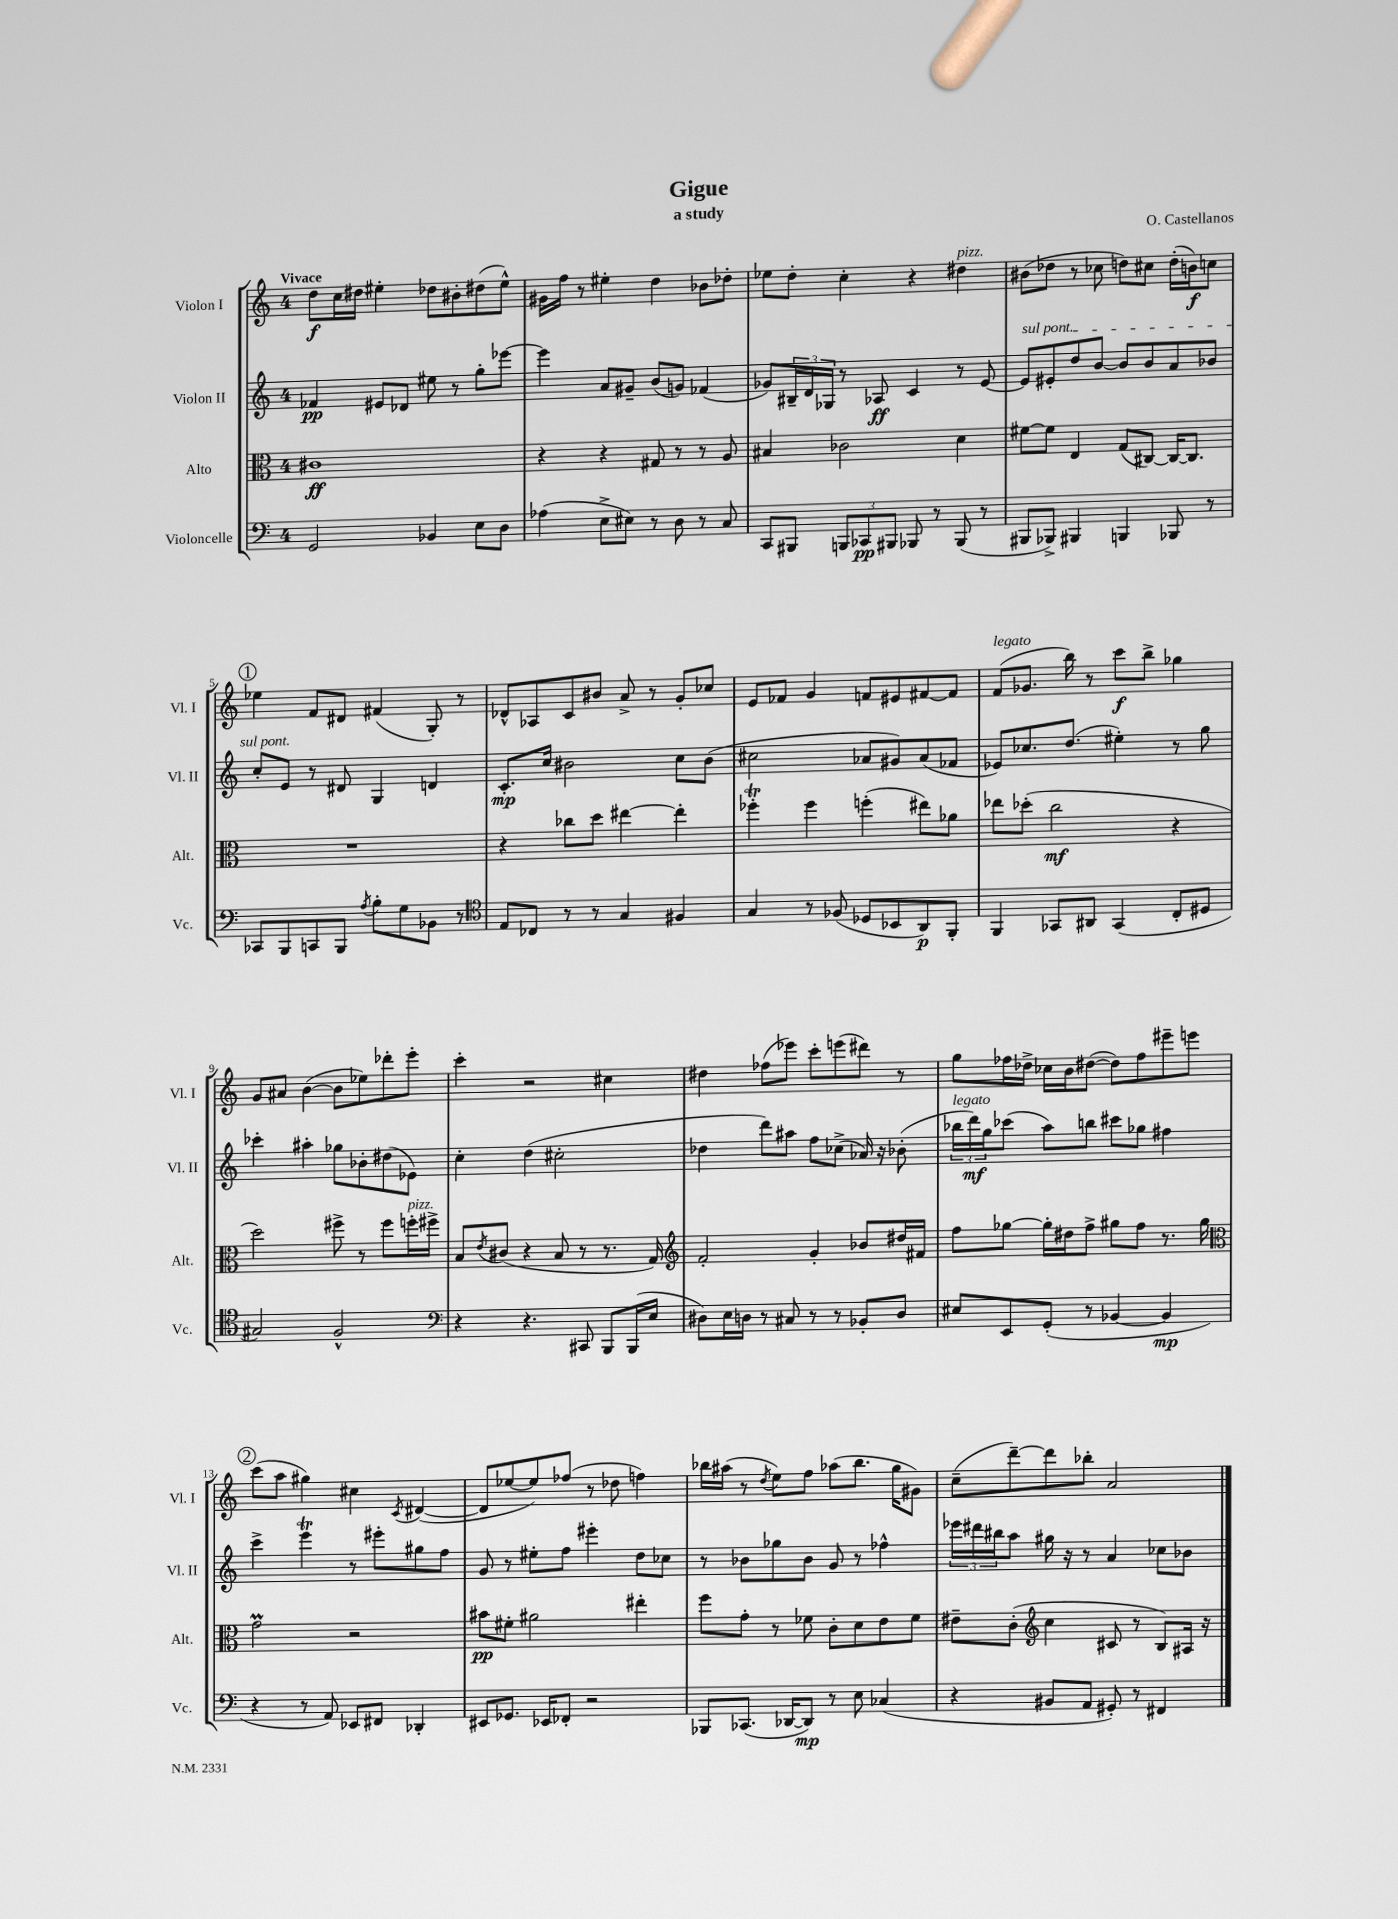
\header { title = "Gigue" composer = "O. Castellanos" subtitle = "a study" }
<<
\new StaffGroup <<
\new Staff = "s0" \with { instrumentName = "Violon I" shortInstrumentName = "Vl. I" } {
    \clef treble \key c \major \once \override Staff.TimeSignature.style = #'single-digit \time 4/4 \tempo "Vivace"
    d''8\f c''16 dis''16 eis''4-. des''8 bis'8-. dis''8( eis''8-^) |
    gis'16 f''16 r8 eis''4-. d''4 bes'8 des''8-. |
    ees''8 d''8-. c''4-. r4 dis''4^\markup { \italic "pizz." } |
    bis'8( des''8 r8 ces''8 d''8) cis''8 d''16-.( b'16\f) c''8 |
    \mark \markup { \circle "1" } ees''4 f'8 dis'8 fis'4( g8-.) r8 |
    des'8-^ aes8 c'8 bis'8 a'8-> r8 g'8-. ces''8 |
    e'8 fes'8 g'4 f'8 eis'8 fis'8~ fis'8 |
    f'8^\markup { \italic "legato" }( ges'8. b''16) r8 c'''8\f b''8-> ges''4 |
    g'8 ais'8 b'4~( b'8 ees''8) des'''8-. e'''8-. |
    c'''4-. r2 cis''4 |
    dis''4 fes''8( ees'''8) c'''8-. e'''8( dis'''8) r8 |
    g''8 fes''16 des''16-> ces''16 b'16 dis''8~( dis''8) fes''8 eis'''8-- e'''8 |
    \mark \markup { \circle "2" } c'''8( a''8 gis''4) cis''4 \acciaccatura { c'8 } dis'4~( |
    dis'8 ees''8~ ees''8) fes''8( r8 des''8 f''4) |
    bes''16 ais''16( r8 \acciaccatura { d''8 } e''8) f''8 aes''8( bes''8. g''16 gis'8) |
    c''8--( d'''8~--) d'''8 bes''8-. a'2 \bar "|." |
}
\new Staff = "s1" \with { instrumentName = "Violon II" shortInstrumentName = "Vl. II" } {
    \clef treble \key c \major \once \override Staff.TimeSignature.style = #'single-digit \time 4/4
    fes'4\pp eis'8 des'8 eis''8 r8 g''8-. ees'''8~ |
    ees'''4 a'8 gis'8-- b'8( g'8) fes'4( |
    ges'8) \tuplet 3/2 { bis16-- d'16 ges16 } r8 aes8\ff c'4 r8 e'8~ |
    \once \override TextSpanner.bound-details.left.text = \markup { \italic "sul pont." } e'8\startTextSpan eis'8-. d''8 b'8~ b'8 b'8 a'8 bes'8 |
    \mark \markup { \circle "1" } c''8-. e'8\stopTextSpan r8 dis'8 g4 d'4 |
    c'8.-.\mp c''16 bis'2 c''8 bis'8( |
    cis''2 aes'8 gis'8) aes'8( fes'8 |
    ees'8) ces''8. d''8.( eis''4-.) r8 g''8 |
    ces'''4-. ais''4-. ges''8 bes'8-. dis''8( ees'8) |
    c''4-. d''4( cis''2-. |
    des''4 d'''8) ais''8 f''8 ces''8->( aes'16) r16 bes'8-.( |
    \tuplet 3/2 { bes''16^\markup { \italic "legato" } d'''16\mf) g''16 } ces'''8( a''8) b''8 cis'''8 ges''8 fis''4 |
    \mark \markup { \circle "2" } c'''4-> e'''4\trill r8 eis'''8-. gis''8 f''8 |
    g'8 r8 eis''8-. f''8 eis'''4-. d''8 ces''8 |
    r8 bes'8 ges''8 bes'8 g'8 r8 fes''4-^ |
    \tuplet 3/2 { ees'''16 dis'''16 bis''16 } a''8 gis''16 r16 r8 a'4 ces''8 bes'8 \bar "|." |
}
\new Staff = "s2" \with { instrumentName = "Alto" shortInstrumentName = "Alt." } {
    \clef alto \key c \major \once \override Staff.TimeSignature.style = #'single-digit \time 4/4
    cis'1\ff |
    r4 r4 gis8 r8 r8 a8 |
    bis4 ces'2 d'4 |
    fis'8~ fis'8 e4 g8( cis8~) cis16~ cis8. |
    \mark \markup { \circle "1" } R1 |
    r4 ces''8 d''8 eis''4~ eis''4-. |
    fes''4-.\trill fes''4 f''4-.( eis''8) aes'8 |
    ees''8 des''8-.( c''2\mf r4 |
    d''2) fis''8-> r8 fis''8 f''16-.^\markup { \italic "pizz." } fis''16-> |
    b8 \acciaccatura { e'8 } cis'8( r4 b8 r8 r8. g16) |
    \clef treble f'2-. g'4-. bes'8 dis''16 fis'16 |
    f''8 ges''8~ ges''16-. dis''16 f''8-> gis''8 f''8 r8. gis''16 |
    \mark \markup { \circle "2" } \clef alto g'2\prall r2 |
    bis'8\pp fis'8-. ais'2 eis''4-. |
    f''8 g'8-. r8 fes'8 c'8-. d'8 e'8 fes'8 |
    eis'8-- c'8-.( \clef treble c''4 cis'8 r8 b8) ais16 r16 \bar "|." |
}
\new Staff = "s3" \with { instrumentName = "Violoncelle" shortInstrumentName = "Vc." } {
    \clef bass \key c \major \once \override Staff.TimeSignature.style = #'single-digit \time 4/4
    g,2 bes,4 e8 d8 |
    aes4( e8-> eis8) r8 d8 r8 c8 |
    c,8 bis,,8 \tuplet 3/2 { b,,8 ces,8\pp bis,,8 } bes,,8 r8 bes,,8( r8 |
    bis,,8 bes,,8->) bis,,4 b,,4 bes,,8 r8 |
    \mark \markup { \circle "1" } ces,8 b,,8 c,8 b,,8 \acciaccatura { a8 } b8-. g8 bes,8 r8 |
    \clef tenor e8 ces8 r8 r8 g4 fis4 |
    g4 r8 fes8( des8 bes,8 a,8\p) f,8-. |
    f,4 ges,8 ais,8 ges,4( c8-. dis8 |
    gis2) f2-^ |
    \clef bass r4 r4. cis,8 b,,8 b,,16( e16 |
    dis8) e16 d16 r8 cis8 r8 r8 bes,8-. d8 |
    eis8 e,8 g,8-.( r8 bes,4~ bes,4\mp |
    \mark \markup { \circle "2" } r4 r8 a,8) ees,8 fis,8 des,4-. |
    eis,8 ges,8. ees,16 fes,8-. r2 |
    bes,,8 ces,8.( des,16~ des,8\mp) r8 e8 ces4( |
    r4 bis,8 a,8 gis,8-.) r8 fis,4 \bar "|." |
}
>>
>>
